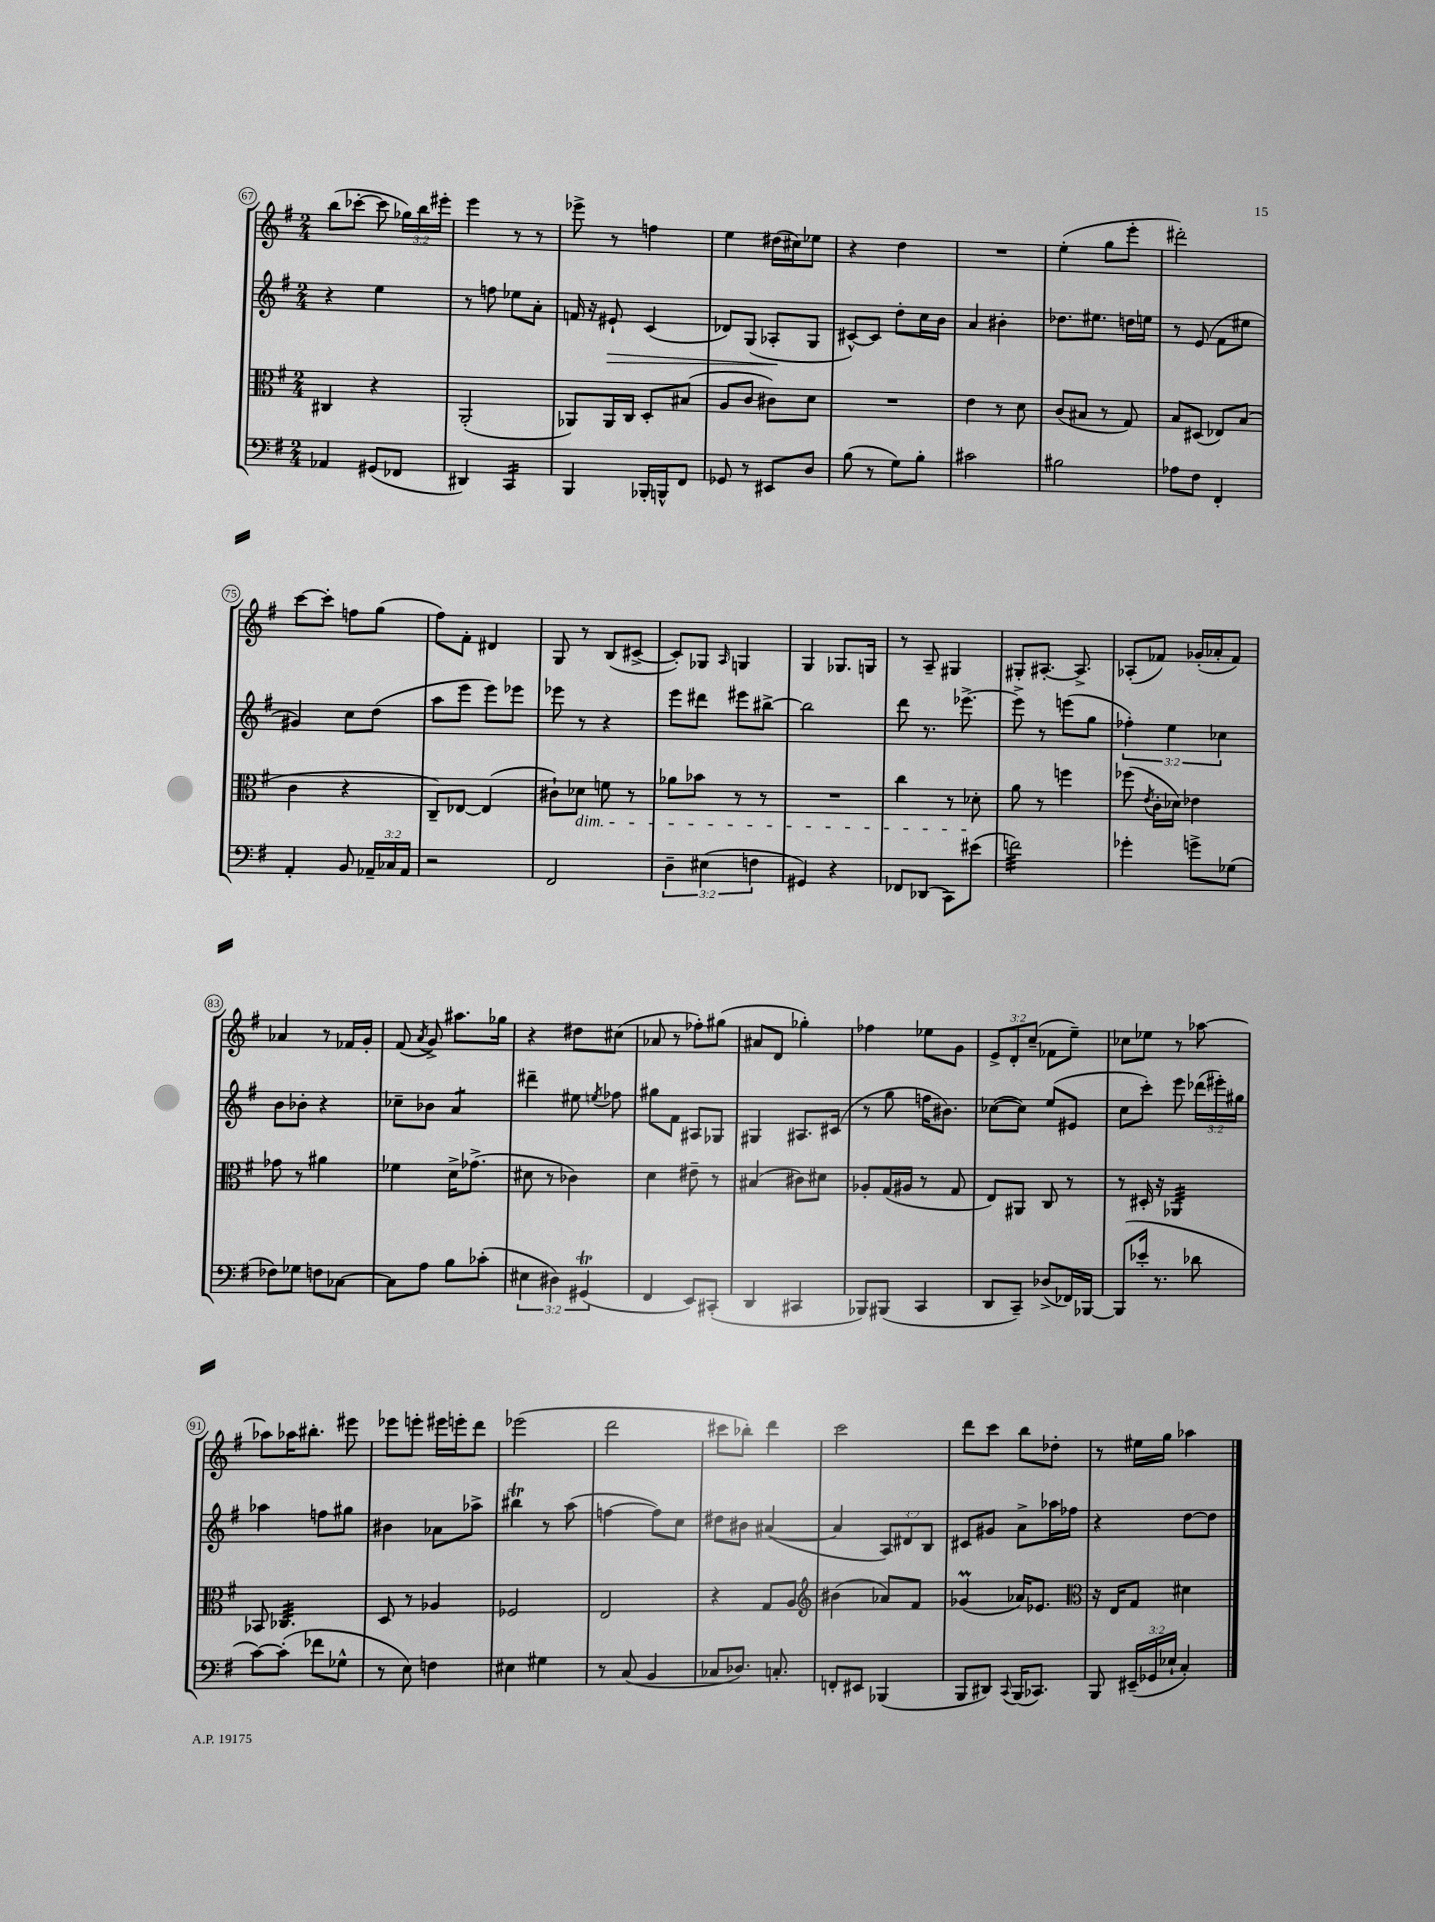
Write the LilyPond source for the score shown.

<<
\new StaffGroup <<
\new Staff = "s0" {
    \clef treble \key g \major \numericTimeSignature \time 2/4 \override Staff.TupletNumber.text = #tuplet-number::calc-fraction-text
    \autoBeamOff b''8[( ces'''8]~-. ces'''8 \tuplet 3/2 { ges''16[) b''16 eis'''16]-. } |
    e'''4 r8 r8 |
    ees'''8-> r8 f''4 |
    e''4 dis''16[( cis''16) ees''8] |
    r4 d''4 |
    R2 |
    e''4-.( g''8[ e'''8]-. |
    dis'''2-.) |
    c'''8[~ c'''8]-. f''8[ g''8]( |
    fis''8[) fis'8]-. dis'4 |
    g8 r8 b8[( cis'8]~-> |
    cis'8[-.) ges8] \grace { a16 } g4 |
    g4 ges8.[ g16] |
    r8 a8-- gis4 |
    gis8[-. ais8.]~-. ais8.-> |
    aes8[-.( fes'8]) ges'16[-.( aes'16-. fes'8]) |
    aes'4 r8 fes'16[ g'16]-. |
    fis'8( \acciaccatura { a'8 } g'8->) ais''8.[ ges''16] |
    r4 dis''8[ cis''8]( |
    aes'8 r8 fes''8[-.) gis''8]( |
    ais'8[ d'8] ges''4-.) |
    fes''4 ees''8[ g'8] |
    \tuplet 3/2 { e'8[-> d'8-. c''8]--( } fes'8[ e''8]--) |
    ces''8[ ees''8] r8 aes''8~ |
    aes''8[ aes''16 bis''8.]-. eis'''8 |
    ees'''8[ e'''8]-. eis'''16[ e'''16-. d'''8] |
    ees'''2( |
    d'''2 |
    cis'''8[ bes''8]-.) d'''4 |
    c'''2 |
    d'''8[ c'''8] b''8[ des''8]-. |
    r8 eis''16[ g''16] aes''4 \bar "|." |
}
\new Staff = "s1" {
    \clef treble \key g \major \numericTimeSignature \time 2/4 \override Staff.TupletNumber.text = #tuplet-number::calc-fraction-text
    \autoBeamOff r4 e''4 |
    r8 f''8 ees''8[ a'8]-. |
    f'16 r16 eis'8-!\> c'4( |
    des'8[) g8]( aes8[-.\! g8] |
    cis'8[~-^) cis'8] d''8[-. c''16 b'16] |
    a'4 bis'4-. |
    des''8.[ eis''8.] d''16[ e''16] |
    r8 e'8( fis'8[ eis''8] |
    gis'4) c''8[ d''8]( |
    a''8[ e'''8] e'''8[) ees'''8] |
    ees'''8 r8 r4 |
    e'''8[ dis'''8] eis'''8[ bis''8]~-> |
    bis''2 |
    d'''8 r8. ees'''8.~-> |
    ees'''8-> r8 e'''8[( g''8] |
    \tuplet 3/2 { fes''4-.) e''4 ces''4 } |
    b'8[ bes'8]-. r4 |
    ces''8[-- bes'8] a'4:8 |
    dis'''4-- eis''8 \acciaccatura { e''8 } fes''8 |
    gis''8[ fis'8] ais8[ ges8] |
    gis4 ais8.[ cis'16]( |
    r8 g''8 f''16[ bis'8.]) |
    ces''8[~( ces''8]) e''8[( eis'8] |
    c''8[ c'''8]-.) e'''8 \tuplet 3/2 { des'''16[( eis'''16-.) gis''16] } |
    aes''4 f''8[ gis''8] |
    bis'4 aes'8[ aes''8]-> |
    bis''4\trill r8 a''8( |
    f''4~ f''8[) c''8] |
    dis''8[ bis'8] ais'4~( |
    ais'4 \tuplet 3/2 { a8[) dis'8 b8] } |
    cis'8[ gis'8] a'8[-> aes''16 fes''16] |
    r4 d''8[~ d''8] \bar "|." |
}
\new Staff = "s2" {
    \clef alto \key g \major \numericTimeSignature \time 2/4
    \autoBeamOff cis4 r4 |
    a,2-.( |
    aes,8[) aes,16 c16] d8[-. bis8]( |
    a8[ c'8] cis'8[) d'8] |
    R2 |
    e'4 r8 d'8 |
    c'8[( bis8] r8 g8) |
    b8[ dis8]( ees8[) b8]( |
    c'4 r4 |
    c8[--) ees8]~ ees4( |
    cis'8[-!) des'8]\dim f'8 r8 |
    aes'8[ bes'8] r8 r8 |
    R2 |
    c''4 r8 des'8-.\! |
    a'8 r8 f''4 |
    fes''8( \acciaccatura { e'8 } c'16[-. des'16]) ees'4 |
    ges'8 r8 ais'4 |
    fes'4 d'16[-> ges'8.]->( |
    dis'8 r8 ces'4) |
    d'4 eis'8-- r8 |
    bis4( cis'8[) dis'8] |
    aes8[-. g16( ais16] r8 g8 |
    e8[) ais,8] c8 r8 |
    r8 dis16-. r16 aes,4:32 |
    bes,8 ces4.:32 |
    d8 r8 aes4 |
    fes2 |
    e2 |
    r4 g8[ a8] |
    \clef treble bis'4( aes'8[) fis'8] |
    ges'4\prall( aes'16[) ees'8.] |
    \clef alto r16 e16[ g8] dis'4 \bar "|." |
}
\new Staff = "s3" {
    \clef bass \key g \major \numericTimeSignature \time 2/4 \override Staff.TupletNumber.text = #tuplet-number::calc-fraction-text
    \autoBeamOff aes,4 gis,8[( fes,8] |
    dis,4) c,4:16 |
    b,,4 bes,,16[-. b,,16-^ fis,8] |
    ges,8 r8 eis,8[ d8] |
    b8( r8 g8[) b8]-. |
    cis'2 |
    bis2 |
    aes8[ fis8] fis,4-. |
    a,4-. b,8 \tuplet 3/2 { aes,16[-- ces16 aes,16] } |
    r2 |
    fis,2 |
    \tuplet 3/2 { d4-- eis4( f4 } |
    gis,4) r4 |
    fes,8[ des,8]( c,8[) eis'8]( |
    f'2:32) |
    ges'4-. g'8[-> ges8]( |
    fes8[) ges8] f8[ ces8]~ |
    ces8[ a8] b8[ ces'8]-.( |
    \tuplet 3/2 { eis4 dis4) gis,4\trill( } |
    fis,4 e,8[) cis,8]-.( |
    d,4 cis,4 |
    bes,,8[) bis,,8]( c,4 |
    d,8[ c,8]--) des8[->( fes,16) bes,,16]~ |
    bes,,8[( ees'16]-. r8. des'8 |
    c'8[~) c'8]-.( fes'8[ ges8]-^ |
    r8 e8) f4 |
    eis4 gis4 |
    r8 c8( b,4 |
    ces8[ des8.]) c8.-. |
    f,8[-. eis,8] bes,,4( |
    b,,8[ dis,8]) \appoggiatura { c,8 } b,,16[( ces,8.]) |
    b,,8 \tuplet 3/2 { eis,16[--( ges,16 ees16]-! } c4-.) \bar "|." |
}
>>
>>
\layout { \context { \Score currentBarNumber = #67 \override BarNumber.stencil = #(make-stencil-circler 0.1 0.3 ly:text-interface::print) } }
